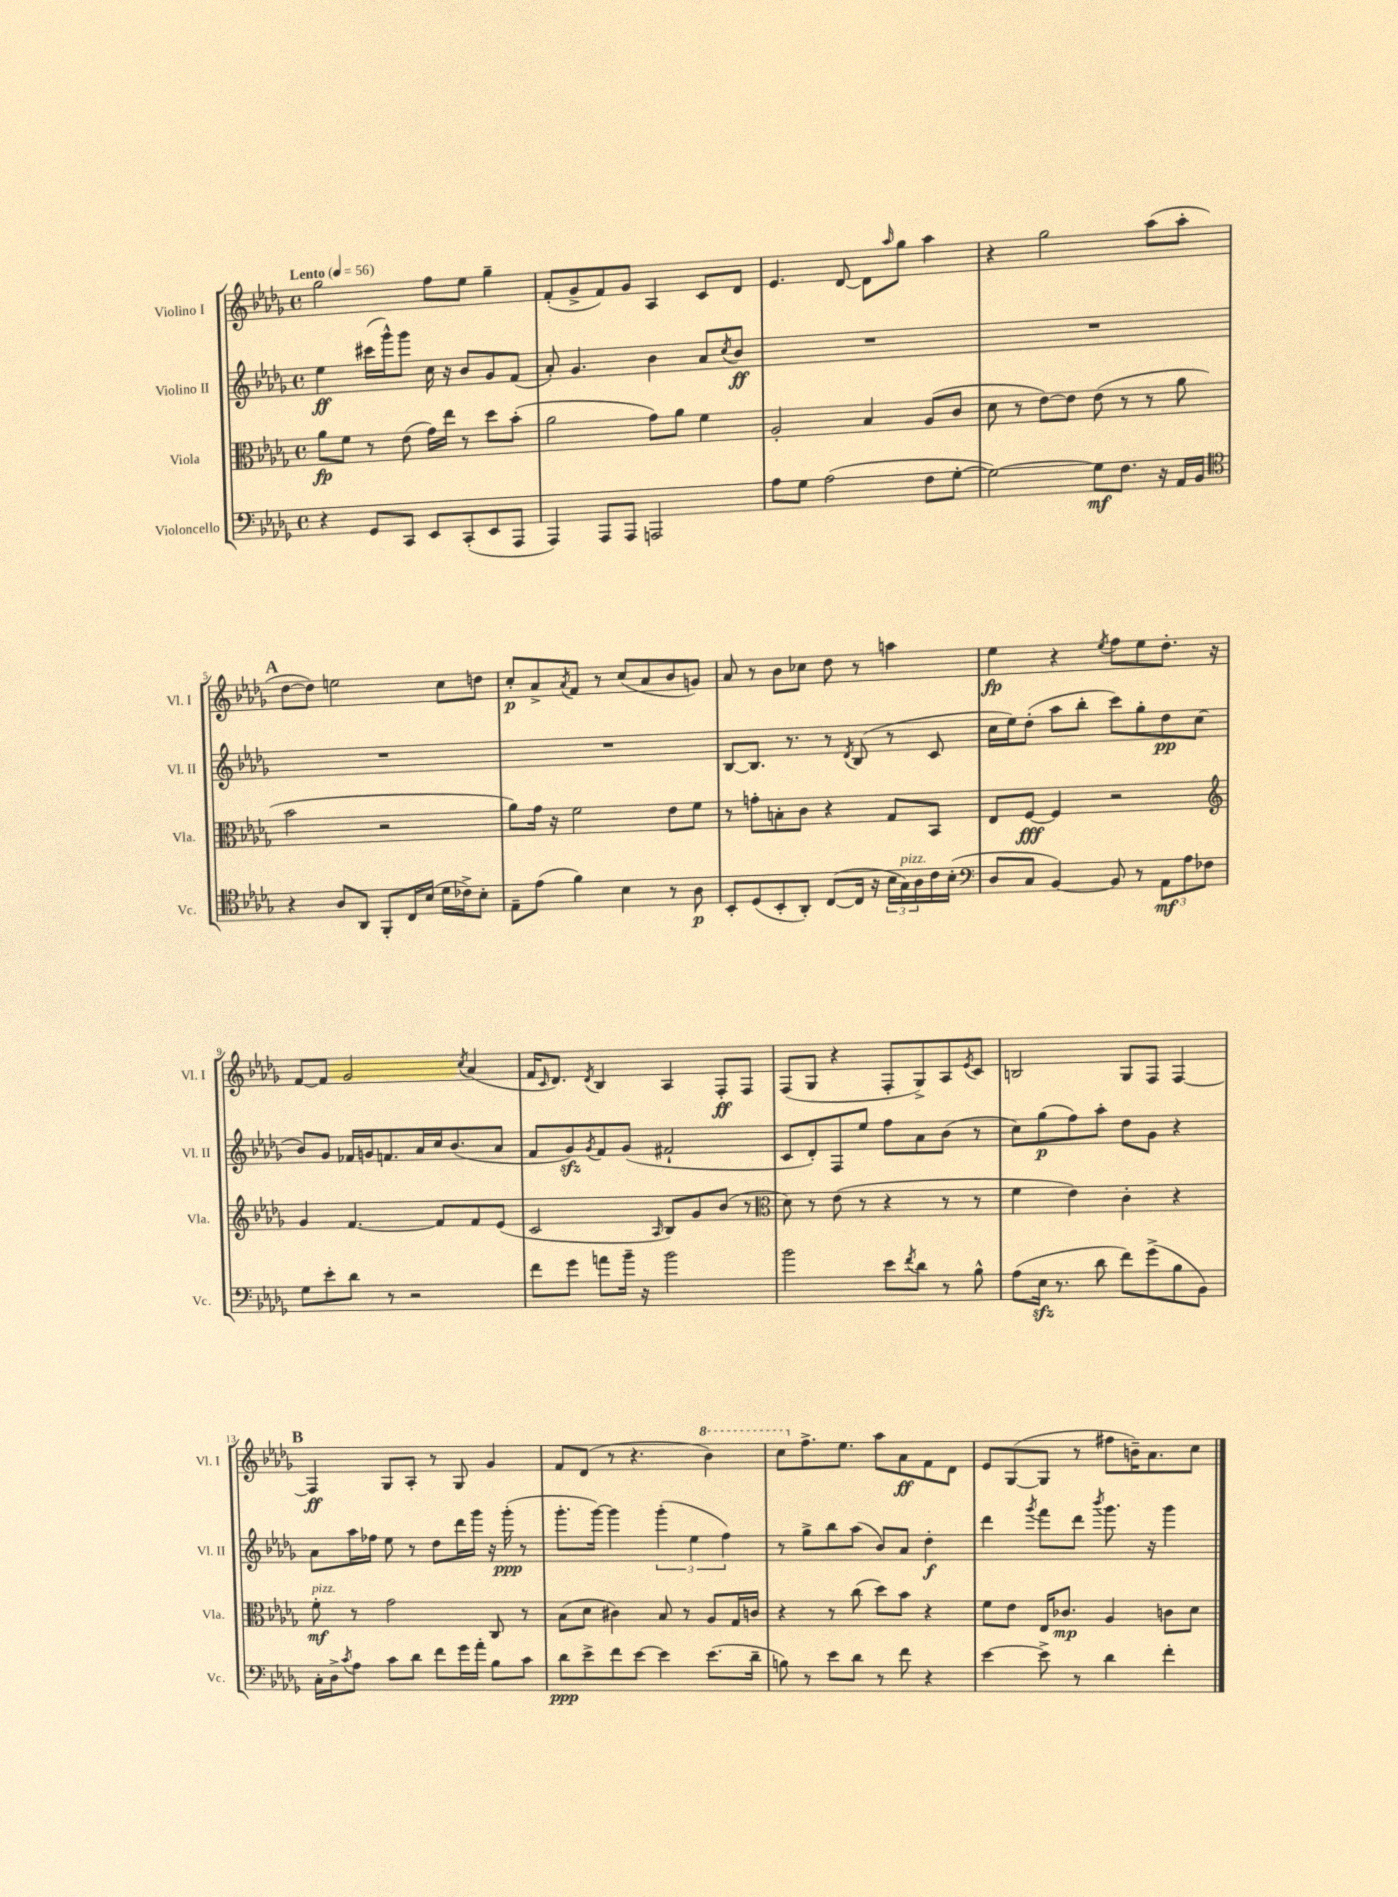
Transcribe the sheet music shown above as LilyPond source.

<<
\new StaffGroup <<
\new Staff = "s0" \with { instrumentName = "Violino I" shortInstrumentName = "Vl. I" } {
    \clef treble \key des \major \defaultTimeSignature \time 4/4 \tempo "Lento" 4 = 56
    ges''2 f''8 ees''8 ges''4-- |
    f'8-.( ges'8-> f'8) ges'8 aes4 c'8 des'8 |
    ees'4. des'8~ des'8 \grace { aes''16 } ges''8 aes''4 |
    r4 ges''2 aes''8( aes''8-. |
    \mark \markup { \bold "A" } des''8~ des''8) e''2 c''8 d''8 |
    c''8-.\p aes'8-> \acciaccatura { aes'8 } f'8 r8 c''8( aes'8 bes'8 g'8) |
    aes'8 r8 bes'8 ces''8 des''8 r8 a''4 |
    ees''4\fp r4 \acciaccatura { ees''8 } f''8 ees''8 des''8.-. r16 |
    f'8~ f'8 ges'2 \acciaccatura { c''8 } aes'4( |
    f'16 \grace { c'16 } des'8.) \acciaccatura { des'8 } bes4 aes4 f8-.\ff f8 |
    f8( ges8 r4 f8-. ges8->) aes8 \acciaccatura { ees'8 } c'8 |
    b2 ges8 f8 f4~ |
    \mark \markup { \bold "B" } f4\ff ges8 aes8-. r8 ges8 ges'4 |
    f'8 des'8( r8 r4. \ottava #1 bes''4) |
    c'''8 \ottava #0 f''8.-> ees''8. aes''8 aes'8\ff f'8 des'8 |
    ees'8 ges8~( ges8 r8 fis''8 b'16--) aes'8. c''8 \bar "|." |
}
\new Staff = "s1" \with { instrumentName = "Violino II" shortInstrumentName = "Vl. II" } {
    \clef treble \key des \major \defaultTimeSignature \time 4/4
    ees''4\ff cis'''16( ges'''16-^) ges'''8 c''16 r16 bes'8 ges'8 f'8( |
    aes'8-.) ges'4. bes'4 aes'8 \acciaccatura { c''8 } bes'8\ff |
    R1 |
    R1 |
    \mark \markup { \bold "A" } R1 |
    R1 |
    bes8~ bes8. r8. r8 \acciaccatura { des'8 } bes8( r8 c'8 |
    c''16 ees''16) des''8-.( aes''8 bes''8-. c'''8) ges''8-. des''8\pp c''8( |
    bes'8) ges'8 fes'16 g'16 f'8. aes'16 c''16 bes'8.( aes'8 |
    f'8 ges'8\sfz) \acciaccatura { ges'8 } f'8 ges'8( fis'2-! |
    c'8 des'8-.) f8 ees''8 f''8 aes'8 bes'8( r8 |
    c''8) ges''8\p( f''8) aes''8-. des''8 ges'8 r4 |
    \mark \markup { \bold "B" } aes'8 aes''16 fes''16 ees''8 r8 des''8 des'''16 ges'''16 r16 ges'''16-.\ppp( r8 |
    ges'''8.-. ges'''16~) ges'''4 \tuplet 3/2 { ges'''4-.( ees''4 f''4) } |
    r8 ges''8-> bes''8 aes''8( bes'8) aes'8 des''4-.\f |
    des'''4 \acciaccatura { ges'''8 } f'''8 des'''8 \acciaccatura { bes'''8 } ges'''8. r16 ges'''4 \bar "|." |
}
\new Staff = "s2" \with { instrumentName = "Viola" shortInstrumentName = "Vla." } {
    \clef alto \key des \major \defaultTimeSignature \time 4/4
    aes'8\fp f'8 r8 ees'8( ges'16) ees''16 r8 des''8 bes'8-.( |
    aes'2 ges'8) aes'8 f'4 |
    aes2-. bes4 aes8( c'8 |
    des'8 r8 ees'8~) ees'8 ees'8( r8 r8 aes'8 |
    \mark \markup { \bold "A" } bes'2 r2 |
    aes'8) ges'16 r16 f'2 ees'8 f'8 |
    r8 g'8-. b8-. c'8 r4 ges8 bes,8 |
    ees8 f8~\fff f4 r2 |
    \clef treble ges'4 f'4.~ f'8 f'8 ees'8( |
    c'2 \grace { aes16 } bes8) ges'8 bes'8( r8 |
    \clef alto des'8) r8 ees'8( r8 r4 r8 r8 |
    f'4 ees'4) c'4-. r4 |
    \mark \markup { \bold "B" } f'8-.\mf^\markup { \italic "pizz." } r8 ges'2 c8 r8 |
    bes8( des'8 cis'4) bes8 r8 aes8 ges16 c'16 |
    r4 r8 c''8( des''8) bes'8 r4 |
    f'8 ees'8 ees16 ces'8.\mp aes4 c'8 des'8 \bar "|." |
}
\new Staff = "s3" \with { instrumentName = "Violoncello" shortInstrumentName = "Vc." } {
    \clef bass \key des \major \defaultTimeSignature \time 4/4
    r4 ges,8 c,8 ees,8 c,8-.( ees,8 aes,,8 |
    aes,,4) aes,,8 aes,,8 a,,2 |
    aes8 ges8 aes2( f8 ges8~-. |
    ges2~) ges8\mf f8. r16 aes,16 bes,16 |
    \mark \markup { \bold "A" } \clef tenor r4 aes8 aes,8 f,8-. c16 bes16( des'16 ces'16->) bes8-. |
    ees8-- ees'8( f'4) bes4 r8 aes8\p |
    bes,8-. des8( bes,8-. aes,8-.) c8~( c16 r16 \tuplet 3/2 { bes16 ges16^\markup { \italic "pizz." }) aes16 } c'16 bes16-.( |
    \clef bass des8 c8 bes,4~) bes,8 r8 \tuplet 3/2 { aes,8\mf aes8 fes8 } |
    ges8 ees'8-. des'8 r8 r2 |
    f'8 ges'8 a'8 bes'16-- r16 bes'2 |
    bes'2 ees'8 \acciaccatura { f'8 } des'8 r8 bes8-^ |
    aes8( ees16\sfz r8. des'8 f'8) ges'8->( bes8 bes,8) |
    \mark \markup { \bold "B" } c16-. des16-> \acciaccatura { c'8 } aes8 c'8 des'8 f'8 ges'16 aes'16-. bes8 c'8 |
    des'8\ppp ees'8-> f'8 ees'8~ ees'4 ees'8.( des'16-- |
    b8) r8 ees'8 des'8 r8 f'8 r4 |
    ees'4~ ees'8-> r8 des'4 f'4-. \bar "|." |
}
>>
>>
